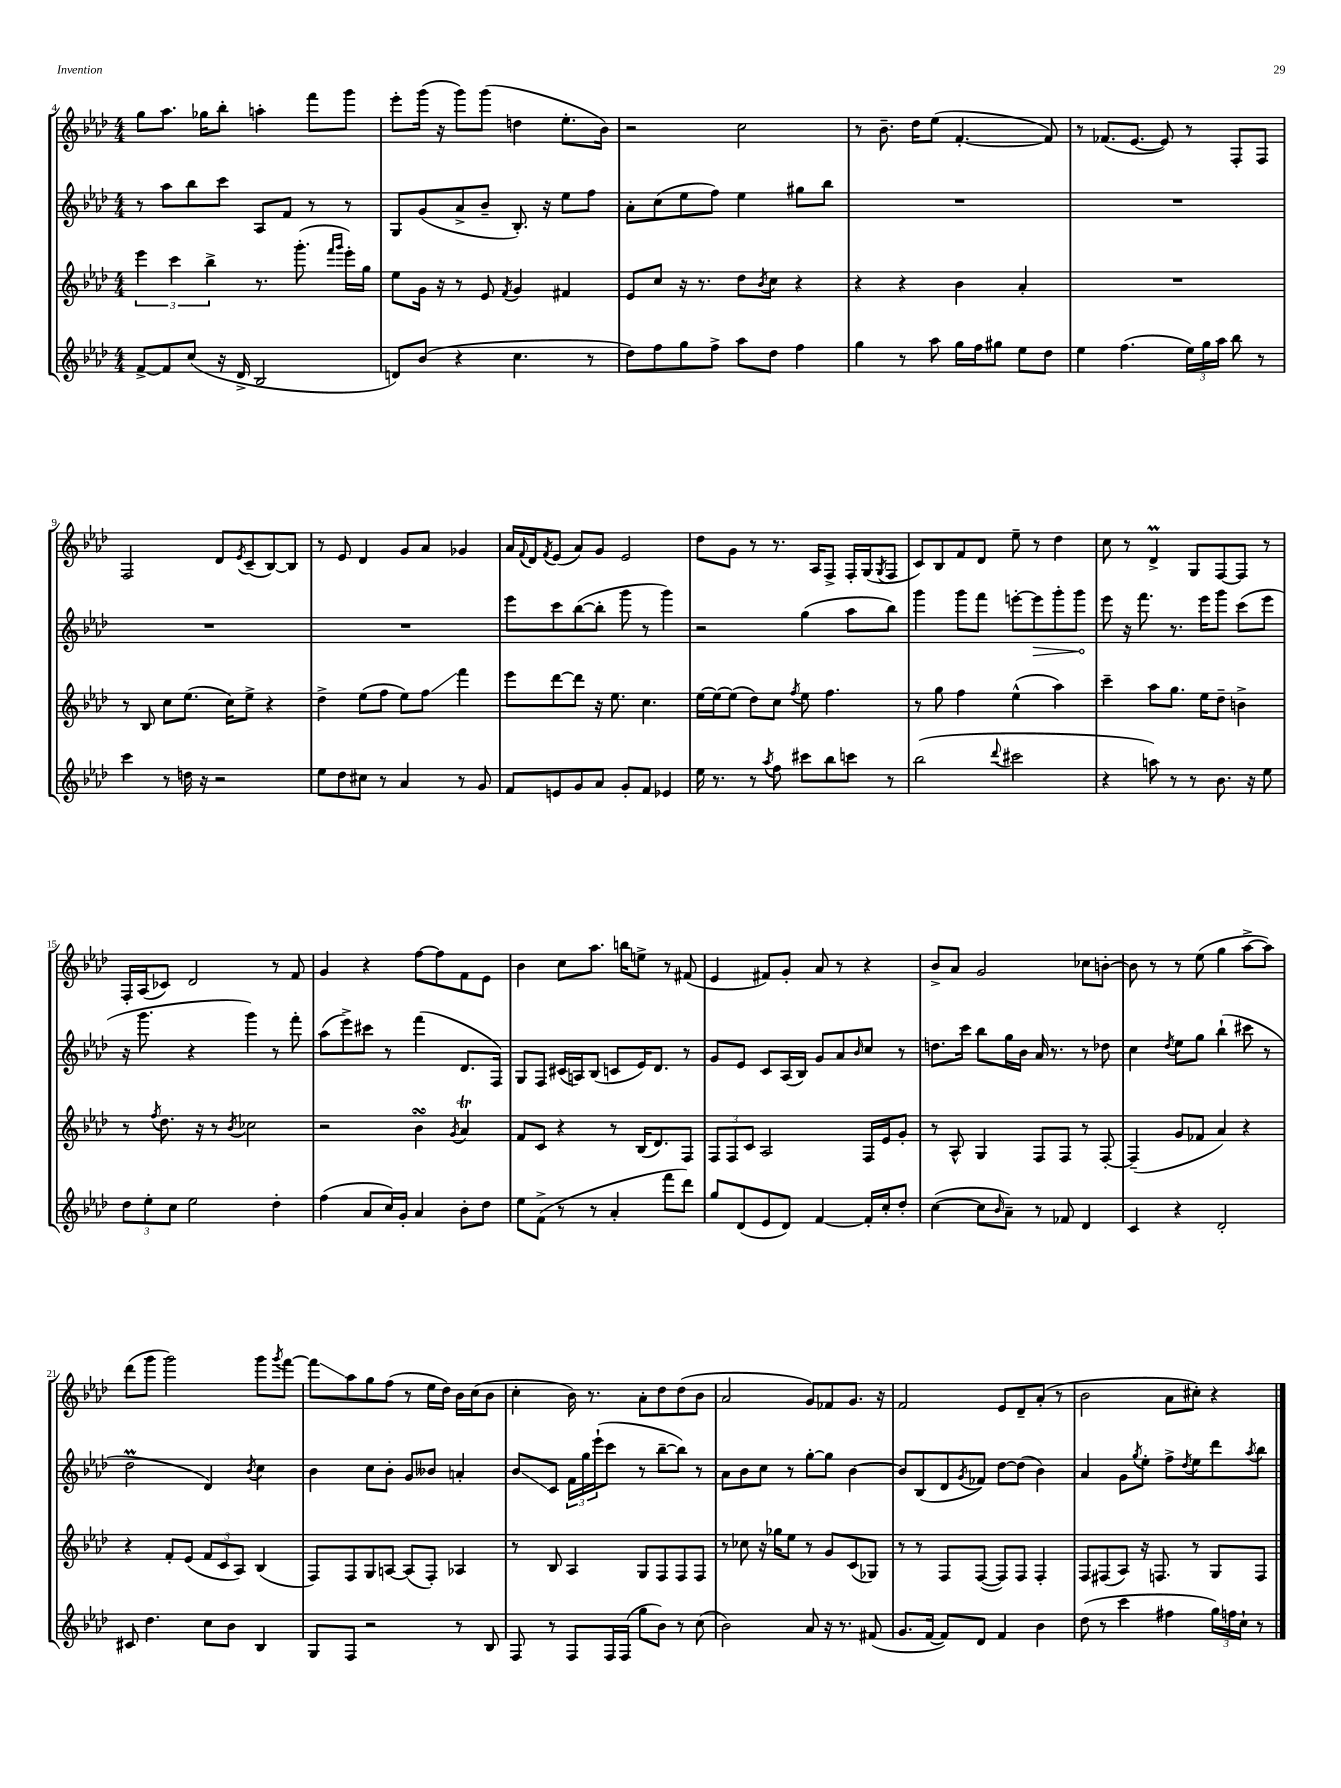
<<
\new StaffGroup <<
\new Staff = "s0" {
    \clef treble \key aes \major \numericTimeSignature \time 4/4
    g''8 aes''8. ges''16 bes''8-. a''4-. f'''8 g'''8 |
    ees'''8-. g'''16( r16 g'''8) g'''8( d''4 ees''8.-. bes'16) |
    r2 c''2 |
    r8 bes'8.-- des''16 ees''8( f'4.~-. f'8) |
    r8 fes'8.( ees'8.~ ees'8) r8 f8-. f8 |
    f2 des'8 \acciaccatura { ees'8 } c'8--( bes8~) bes8 |
    r8 ees'8 des'4 g'8 aes'8 ges'4 |
    aes'16 \appoggiatura { f'8 } des'16 \acciaccatura { f'8 } ees'8( aes'8) g'8 ees'2 |
    des''8 g'8 r8 r8. aes16 f8-> f16-. g16( \acciaccatura { g8 } f8 |
    c'8) bes8 f'8 des'8 ees''8-- r8 des''4 |
    c''8 r8 des'4->\prall g8 f8~ f8 r8 |
    f16-. aes16( ces'8) des'2 r8 f'8 |
    g'4 r4 f''8~ f''8 f'8 ees'8 |
    bes'4 c''8 aes''8. b''16 e''8-> r8 fis'8( |
    ees'4 fis'8) g'8-. aes'8 r8 r4 |
    bes'8-> aes'8 g'2 ces''8 b'8~-. |
    b'8 r8 r8 ees''8( g''4 aes''8~-> aes''8) |
    des'''8( g'''8 g'''2) g'''8 \acciaccatura { g'''8 } f'''8~ |
    f'''8\glissando aes''8 g''8 f''8( r8 ees''16 des''16) bes'16 c''16( bes'8 |
    c''4-. bes'16) r8. aes'8-. des''8 des''8( bes'8 |
    aes'2 g'8) fes'8 g'8. r16 |
    f'2 ees'8 des'8-- aes'8-.( r8 |
    bes'2 aes'8 cis''8-.) r4 \bar "|." |
}
\new Staff = "s1" {
    \clef treble \key aes \major \numericTimeSignature \time 4/4
    r8 aes''8 bes''8 c'''8 aes8 f'8 r8 r8 |
    g8 g'8( aes'8-> bes'8-- bes8.-.) r16 ees''8 f''8 |
    aes'8-. c''8( ees''8 f''8) ees''4 gis''8 bes''8 |
    R1 |
    R1 |
    R1 |
    R1 |
    ees'''8 c'''8 bes''8~( bes''8-. g'''8 r8 g'''4) |
    r2 g''4( aes''8 bes''8) |
    g'''4 g'''8 f'''8 e'''8~-. \once \override Hairpin.circled-tip = ##t e'''8\> g'''8-. g'''8\! |
    ees'''8 r16 f'''8. r8. ees'''16 g'''8 c'''8( ees'''8 |
    r16 g'''8. r4 g'''4) r8 f'''8-. |
    aes''8( ees'''8->) cis'''8 r8 f'''4( des'8. f16) |
    g8 f8 cis'16( a16) bes8( c'8 ees'16) des'8. r8 |
    g'8 ees'8 c'8 aes16( bes16) g'8 aes'8 \grace { bes'16 } c''8 r8 |
    d''8. c'''16 bes''8 g''16 bes'16 aes'16 r8. r8 des''8 |
    c''4 \acciaccatura { des''8 } ees''8 g''8 bes''4-!( cis'''8 r8 |
    des''2\prall des'4) \acciaccatura { bes'8 } c''4 |
    bes'4 c''8 bes'8-. g'8 beses'8 a'4-. |
    bes'8\glissando c'8 \tuplet 3/2 { f'16 g''16 ees'''16-!( } c'''8 r8 bes''8~-- bes''8) r8 |
    aes'8 bes'8 c''8 r8 g''8~-. g''8 bes'4~ |
    bes'8 bes8( des'8 \acciaccatura { g'8 } fes'8) des''8~ des''8( bes'4) |
    aes'4 g'8 \acciaccatura { g''8 } ees''8-. f''8-> \acciaccatura { des''8 } ees''8 des'''8 \acciaccatura { aes''8 } bes''8 \bar "|." |
}
\new Staff = "s2" {
    \clef treble \key aes \major \numericTimeSignature \time 4/4
    \tuplet 3/2 { ees'''4 c'''4 bes''4-> } r8. g'''8.-.( \grace { f'''16 g'''16 } ees'''16-.) g''16 |
    ees''8 g'16 r16 r8 ees'8 \acciaccatura { f'8 } g'4 fis'4 |
    ees'8 c''8 r16 r8. des''8 \acciaccatura { bes'8 } c''8 r4 |
    r4 r4 bes'4 aes'4-. |
    R1 |
    r8 bes8 c''8 ees''8.( c''16) ees''8-> r4 |
    des''4-> ees''8( f''8 ees''8) f''8\glissando f'''4 |
    ees'''8 des'''8~ des'''8 r16 ees''8. c''4. |
    ees''16~ ees''16~ ees''8( des''8) c''8 \acciaccatura { f''8 } ees''8 f''4. |
    r8 g''8 f''4 ees''4-^( aes''4) |
    c'''4-- aes''8 g''8. ees''16 des''8-- b'4-> |
    r8 \acciaccatura { f''8 } des''8. r16 r8 \acciaccatura { bes'8 } ces''2 |
    r2 bes'4\turn \acciaccatura { g'8 } aes'4\trill |
    f'8 c'8 r4 r8 bes16( des'8.) f8 |
    \tuplet 3/2 { f8 f8 c'8 } aes2 f16 ees'16 g'8-. |
    r8 aes8-^ g4 f8 f8 r8 f8~-. |
    f4--( g'8 fes'8 aes'4) r4 |
    r4 f'8-. ees'8( \tuplet 3/2 { f'8 c'8 aes8) } bes4( |
    f8) f8 g8 a8~ a8( f8-.) aes4 |
    r8 bes8 aes4 g8 f8 f8 f8 |
    r8 ces''8 r16 ges''16 ees''8 r8 g'8 c'8( ges8) |
    r8 r8 f8 f8~( f8) f8 f4-. |
    f8 fis8( aes8) r16 f8. r8 g8 f8 \bar "|." |
}
\new Staff = "s3" {
    \clef treble \key aes \major \numericTimeSignature \time 4/4
    f'8~-> f'8 c''8( r16 des'16-> bes2 |
    d'8) bes'8( r4 c''4. r8 |
    des''8) f''8 g''8 f''8-> aes''8 des''8 f''4 |
    g''4 r8 aes''8 g''16 f''16 gis''8 ees''8 des''8 |
    ees''4 f''4.( \tuplet 3/2 { ees''16) g''16 aes''16 } bes''8 r8 |
    c'''4 r8 d''16 r16 r2 |
    ees''8 des''8 cis''8 r8 aes'4 r8 g'8 |
    f'8 e'8 g'8 aes'8 g'8-. f'8 ees'4 |
    ees''16 r8. r8 \acciaccatura { aes''8 } f''8 cis'''8 bes''8 c'''8 r8 |
    bes''2( \appoggiatura { des'''8 } cis'''2 |
    r4 a''8) r8 r8 bes'8. r16 ees''8 |
    \tuplet 3/2 { des''8 ees''8-. c''8 } ees''2 des''4-. |
    f''4( aes'8 c''16) g'16-. aes'4 bes'8-. des''8 |
    ees''8 f'8->( r8 r8 aes'4-. f'''8 des'''8) |
    g''8 des'8( ees'8 des'8) f'4~ f'16-. c''16-. des''8-. |
    c''4~( c''8 \grace { bes'16 } aes'8--) r8 fes'8 des'4 |
    c'4 r4 des'2-. |
    cis'8 des''4. c''8 bes'8 bes4 |
    g8 f8 r2 r8 bes8 |
    f8 r8 f8 f16 f16( g''8 bes'8) r8 c''8( |
    bes'2) aes'8 r16 r8. fis'8( |
    g'8. f'16~ f'8) des'8 f'4 bes'4 |
    des''8( r8 c'''4 fis''4 \tuplet 3/2 { g''16) f''16 c''16-! } r8 \bar "|." |
}
>>
>>
\layout { \context { \Score currentBarNumber = #4 } }
